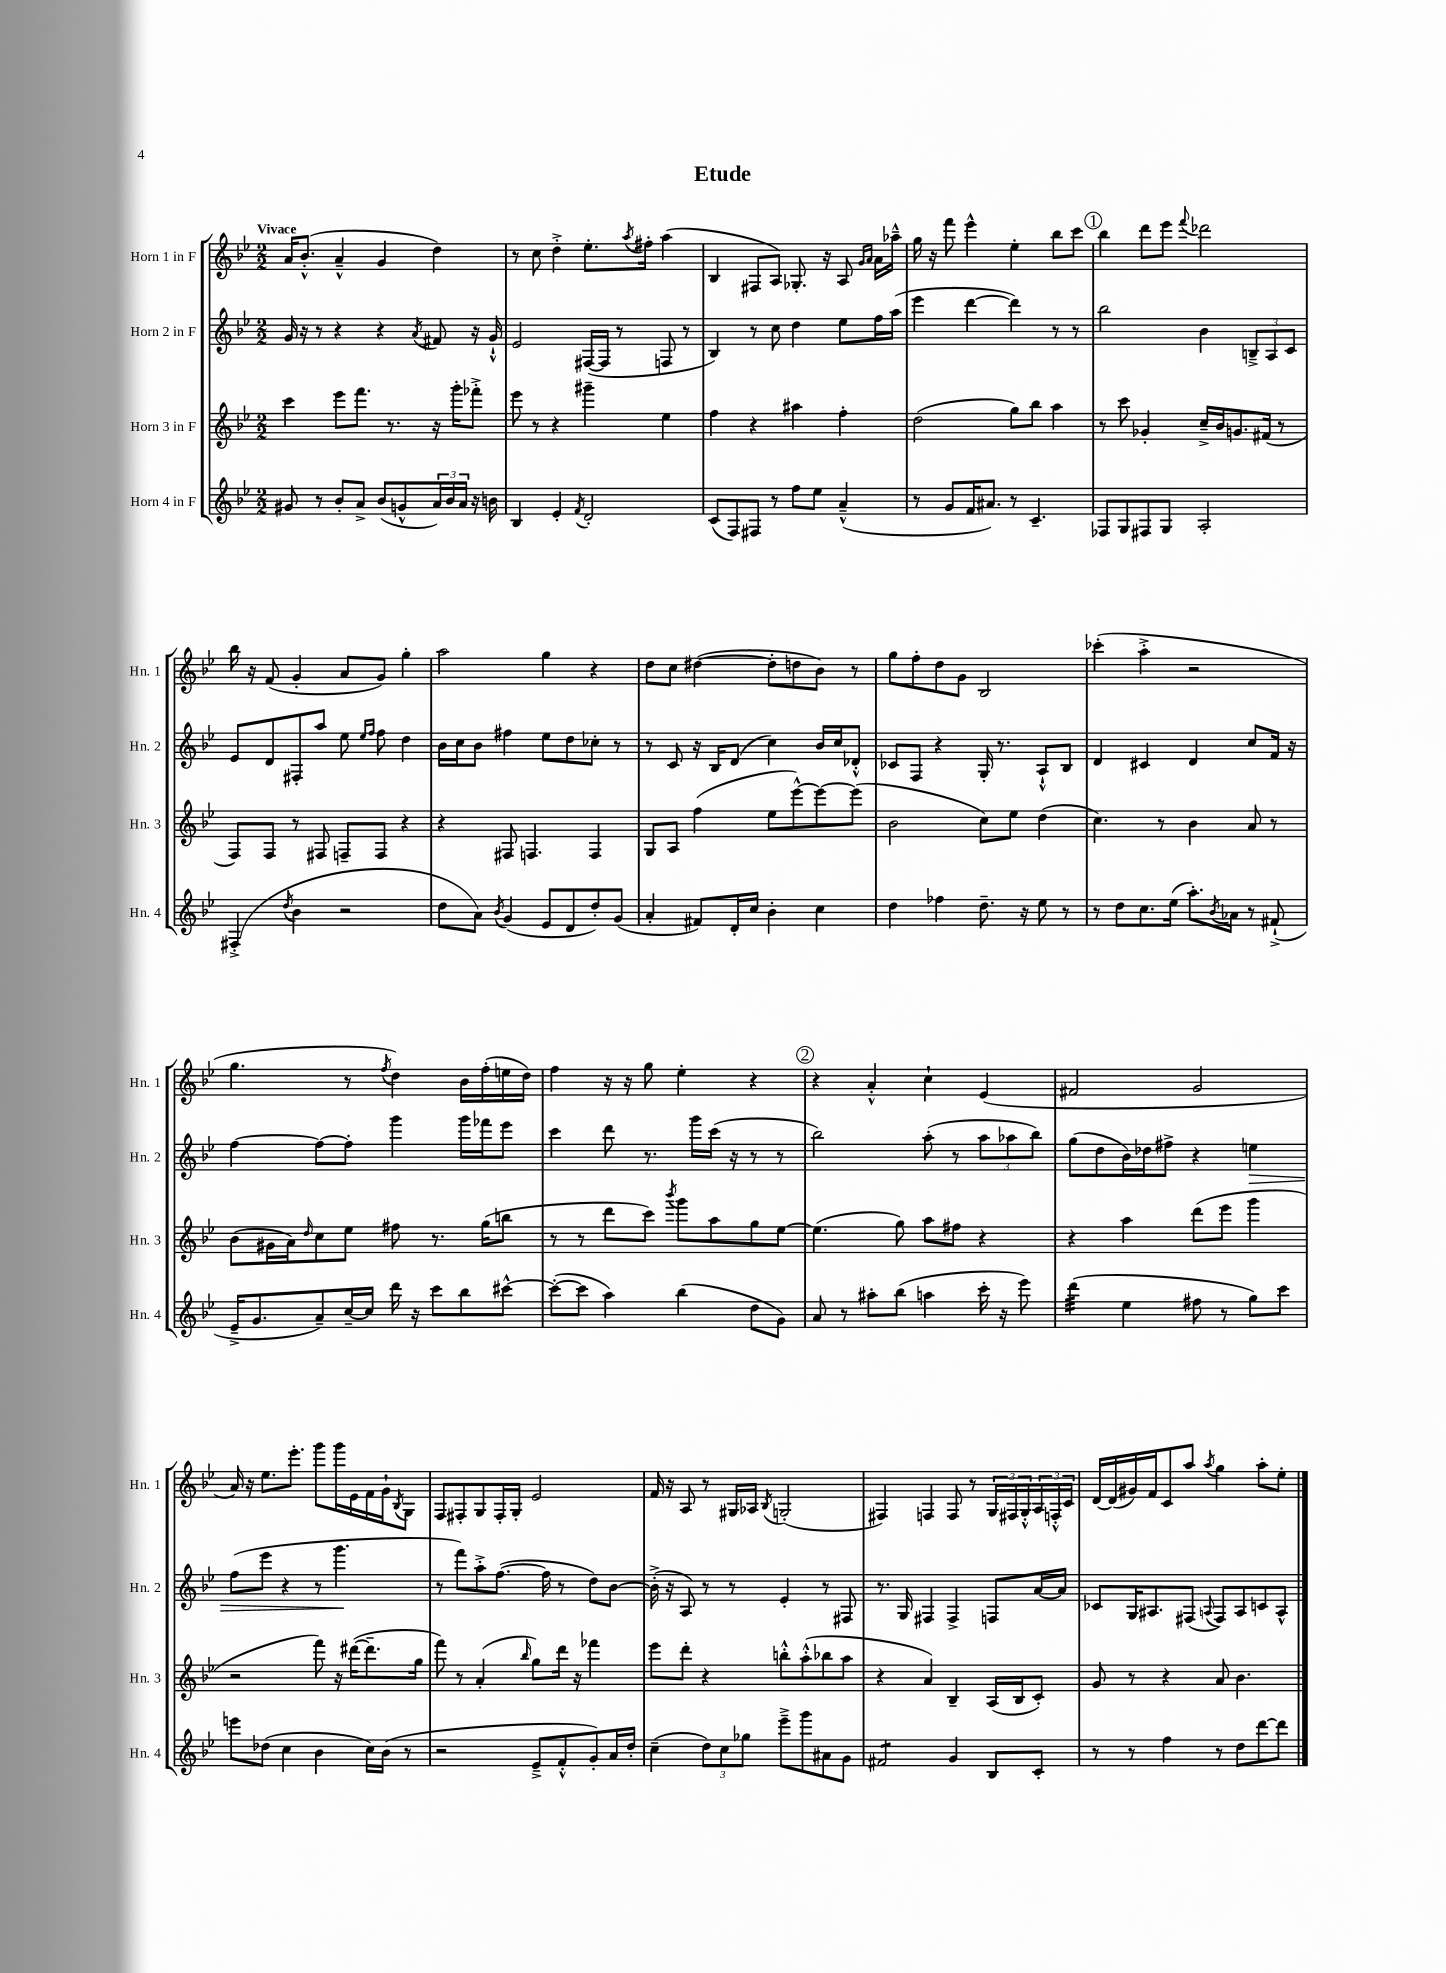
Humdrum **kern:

**kern	**kern	**kern	**kern
*staff4	*staff3	*staff2	*staff1
*clefG2	*clefG2	*clefG2	*clefG2
*k[b-e-]	*k[b-e-]	*k[b-e-]	*k[b-e-]
*M2/2	*M2/2	*M2/2	*M2/2
8g#	4ccc	16g	16a
.	.	16r	(8.b-'^^
8r	.	8r	.
8b-'	8eee-	4r	4a~^^
8a^	8.fff	.	.
(8b-	.	4r	4g
.	8.r	.	.
8g^^	.	.	.
.	.	8qa	.
24a)	16r	8f#	4dd)
24b-	.	.	.
.	16ggg'	.	.
24a	.	.	.
16r	8fff-'^	16r	.
16b	.	16g`^^	.
=	=	=	=
4B-	8eee-	2e-	8r
.	8r	.	8cc
4e-'	4r	.	4dd'^
8qf	.	.	.
2d'	4ggg#~	([16F#	8.ee-'
.	.	16F#]	.
.	.	8r	.
.	.	.	8qaa
.	.	.	16ff#'
.	4ee-	8F	(4aa
.	.	8r	.
=	=	=	=
(8c	4ff	4B-)	4B-
8F)	.	.	.
8F#	4r	8r	8F#
8r	.	8cc	8A)
8ff	4aa#	4dd	8.G-'
8ee-	.	.	.
.	.	.	16r
(4a~^^	4ff'	8ee-	8A
.	.	.	16qqg
.	.	.	16qqa
.	.	16ff	16a
.	.	(16aa	16aa-~^^
=	=	=	=
8r	(2dd	4eee-	16gg
.	.	.	16r
8g	.	.	8fff
16f	.	[4ddd	4eee-^^
8.a#)	.	.	.
8r	8gg)	4ddd])	4ee-'
4.c~	8bb-	.	.
.	4aa	8r	8bb-
.	.	8r	8ccc
=	=	=	=
8F-	8r	2bb-	4bb-
8G	8ccc	.	.
8F#	4g-'	.	8ddd
8G	.	.	8eee-
.	.	.	8qqfff
2A'	16cc~^	4b-	2ddd-
.	16b-	.	.
.	8.g	.	.
.	.	12B~^	.
.	(16f#	.	.
.	.	12A	.
.	8r	.	.
.	.	12c	.
=	=	=	=
(4F#'^	8F)	8e-	16bb-
.	.	.	16r
.	8F	8d	(8f
8qdd	.	.	.
4b-	8r	8F#'	4g'
.	8F#	8aa	.
2r	8F~	8ee-	8a
.	.	16qqee-	.
.	.	16qqff	.
.	8F	8ff	8g)
.	4r	4dd	4gg'
=	=	=	=
8dd	4r	16b-	2aa
.	.	16cc	.
8a)	.	8b-	.
8qb-	.	.	.
(4g	8F#	4ff#	.
.	4.F	.	.
8e-	.	8ee-	4gg
8d	.	8dd	.
8dd')	4F	8cc-'	4r
(8g	.	8r	.
=	=	=	=
4a'	8G	8r	8dd
.	8A	8c	8cc
8f#)	(4ff	16r	([4dd#
.	.	16B-	.
16d'	.	(8d	.
16cc	.	.	.
4b-'	8ee-	4cc)	8dd#']
.	[8eee-^^)	.	8dd
4cc	8eee-_	16b-	8b-)
.	.	16cc	.
.	(8eee-]	8d-'^^	8r
=	=	=	=
4dd	2b-	8c-	8gg
.	.	8F	8ff'
4ff-	.	4r	8dd
.	.	.	8g
8.dd~	8cc)	16G'	2B-
.	.	8.r	.
.	8ee-	.	.
16r	.	.	.
8ee-	(4dd	8A`^^	.
8r	.	8B-	.
=	=	=	=
8r	4.cc)	4d	(4ccc-'
8dd	.	.	.
8.cc	.	4c#	4aa'^
.	8r	.	.
(16ee-	.	.	.
8.aa')	4b-	4d	2r
8qb-	.	.	.
16a-	.	.	.
8r	8a	8cc	.
(8f#`^	8r	16f	.
.	.	16r	.
=	=	=	=
16e-~^	(8b-	[4ff	4.gg
8.g	.	.	.
.	16g#	.	.
.	16a)	.	.
.	16qqdd	.	.
8a~)	8cc	8ff_	.
[16cc~	8ee-	8ff']	8r
16cc]	.	.	.
.	.	.	8qff
16ddd	8ff#	4ggg	4dd)
16r	.	.	.
8ccc	8.r	.	.
8bb-	.	16ggg	16b-
.	(16gg	16fff-	(16ff'
[8ccc#^^	8bb	8eee-	16ee
.	.	.	16dd)
=	=	=	=
(8ccc#'_	8r	4ccc	4ff
8ccc#]	8r	.	.
4aa)	8ddd	8ddd	16r
.	.	.	16r
.	8ccc)	8.r	8gg
.	8qbbb-	.	.
(4bb-	8ggg	.	4ee-'
.	.	16ggg	.
.	8aa	(16ccc	.
.	.	16r	.
8dd	8gg	8r	4r
8g)	[8ee-	8r	.
=	=	=	=
8a	(4.ee-]	2bb-)	4r
8r	.	.	.
8aa#'	.	.	4a'^^
(8bb-	8gg)	.	.
4aa	8aa	(8aa'	4cc`
.	8ff#	8r	.
16ccc'	4r	12aa	(4e-
16r	.	.	.
.	.	12aa-	.
8eee-)	.	.	.
.	.	12bb-)	.
=	=	=	=
(4ddd	4r	(8gg	2f#
.	.	8dd	.
4ee-	4aa	16b-)	.
.	.	16dd-	.
.	.	8ff#^	.
8ff#	(8ddd	4r	2g
8r	8eee-	.	.
8gg)	4ggg	4ee	.
8ccc	.	.	.
=	=	=	=
8eee	2r	(8ff	16a)
.	.	.	16r
(8dd-	.	8eee-	8.ee-
4cc	.	4r	.
.	.	.	8.eee-'
4b-	8fff)	8r	8ggg
.	16r	4.ggg	16ggg
.	([16ddd#	.	16e-
16cc)	8.ddd#~]	.	16f
(16b-	.	.	16g`
.	.	.	8qB-
8r	.	.	8G
.	16gg	.	.
=	=	=	=
2r	8fff)	8r	8F
.	8r	8fff)	8F#'
.	(4a'	8aa'^	8G
.	.	([8.ff	16F#'
.	.	.	16G'
.	16qqbb-	.	.
8e-~^	8gg)	.	2e-
.	.	16ff]	.
8f'^^	16ddd	8r	.
.	16r	.	.
8g')	4fff-	8dd)	.
16a	.	[8b-	.
16dd'	.	.	.
=	=	=	=
(4cc~	8eee-	(16b-'^]	16f
.	.	16r	16r
.	8ddd'	8A)	8A
12dd)	4r	8r	8r
12cc	.	.	.
.	.	8r	16G#
12gg-	.	.	.
.	.	.	16A-
.	.	.	8qB-
8eee-~^	8bb'^^	4e-'	(2G'
8ggg	(8aa'^^	.	.
8a#	8bb-	8r	.
8g	8aa	8F#	.
=	=	=	=
2f#	4r	8.r	4F#)
.	.	16G	.
.	4a)	4F#	4F
4g	4B-~	4F#^	8F
.	.	.	8r
8B-	(16A	8F	24G
.	.	.	24F#
.	16B-	.	.
.	.	.	24G'^^
8c'	8c')	[16a	24A
.	.	.	24F'^^
.	.	16a]	.
.	.	.	24c
=	=	=	=
8r	8g	8c-	[16d
.	.	.	(16d]
8r	8r	16G	16g#)
.	.	8.A#	16f
4ff	4r	.	8c
.	.	(8F#	8aa
.	.	8qqA	8qaa
8r	8a	8F#)	4gg
8dd	4.b-	8A	.
[8ddd	.	8c	8aa'
8ddd]	.	8A^^	8ee-'
==	==	==	==
*-	*-	*-	*-
